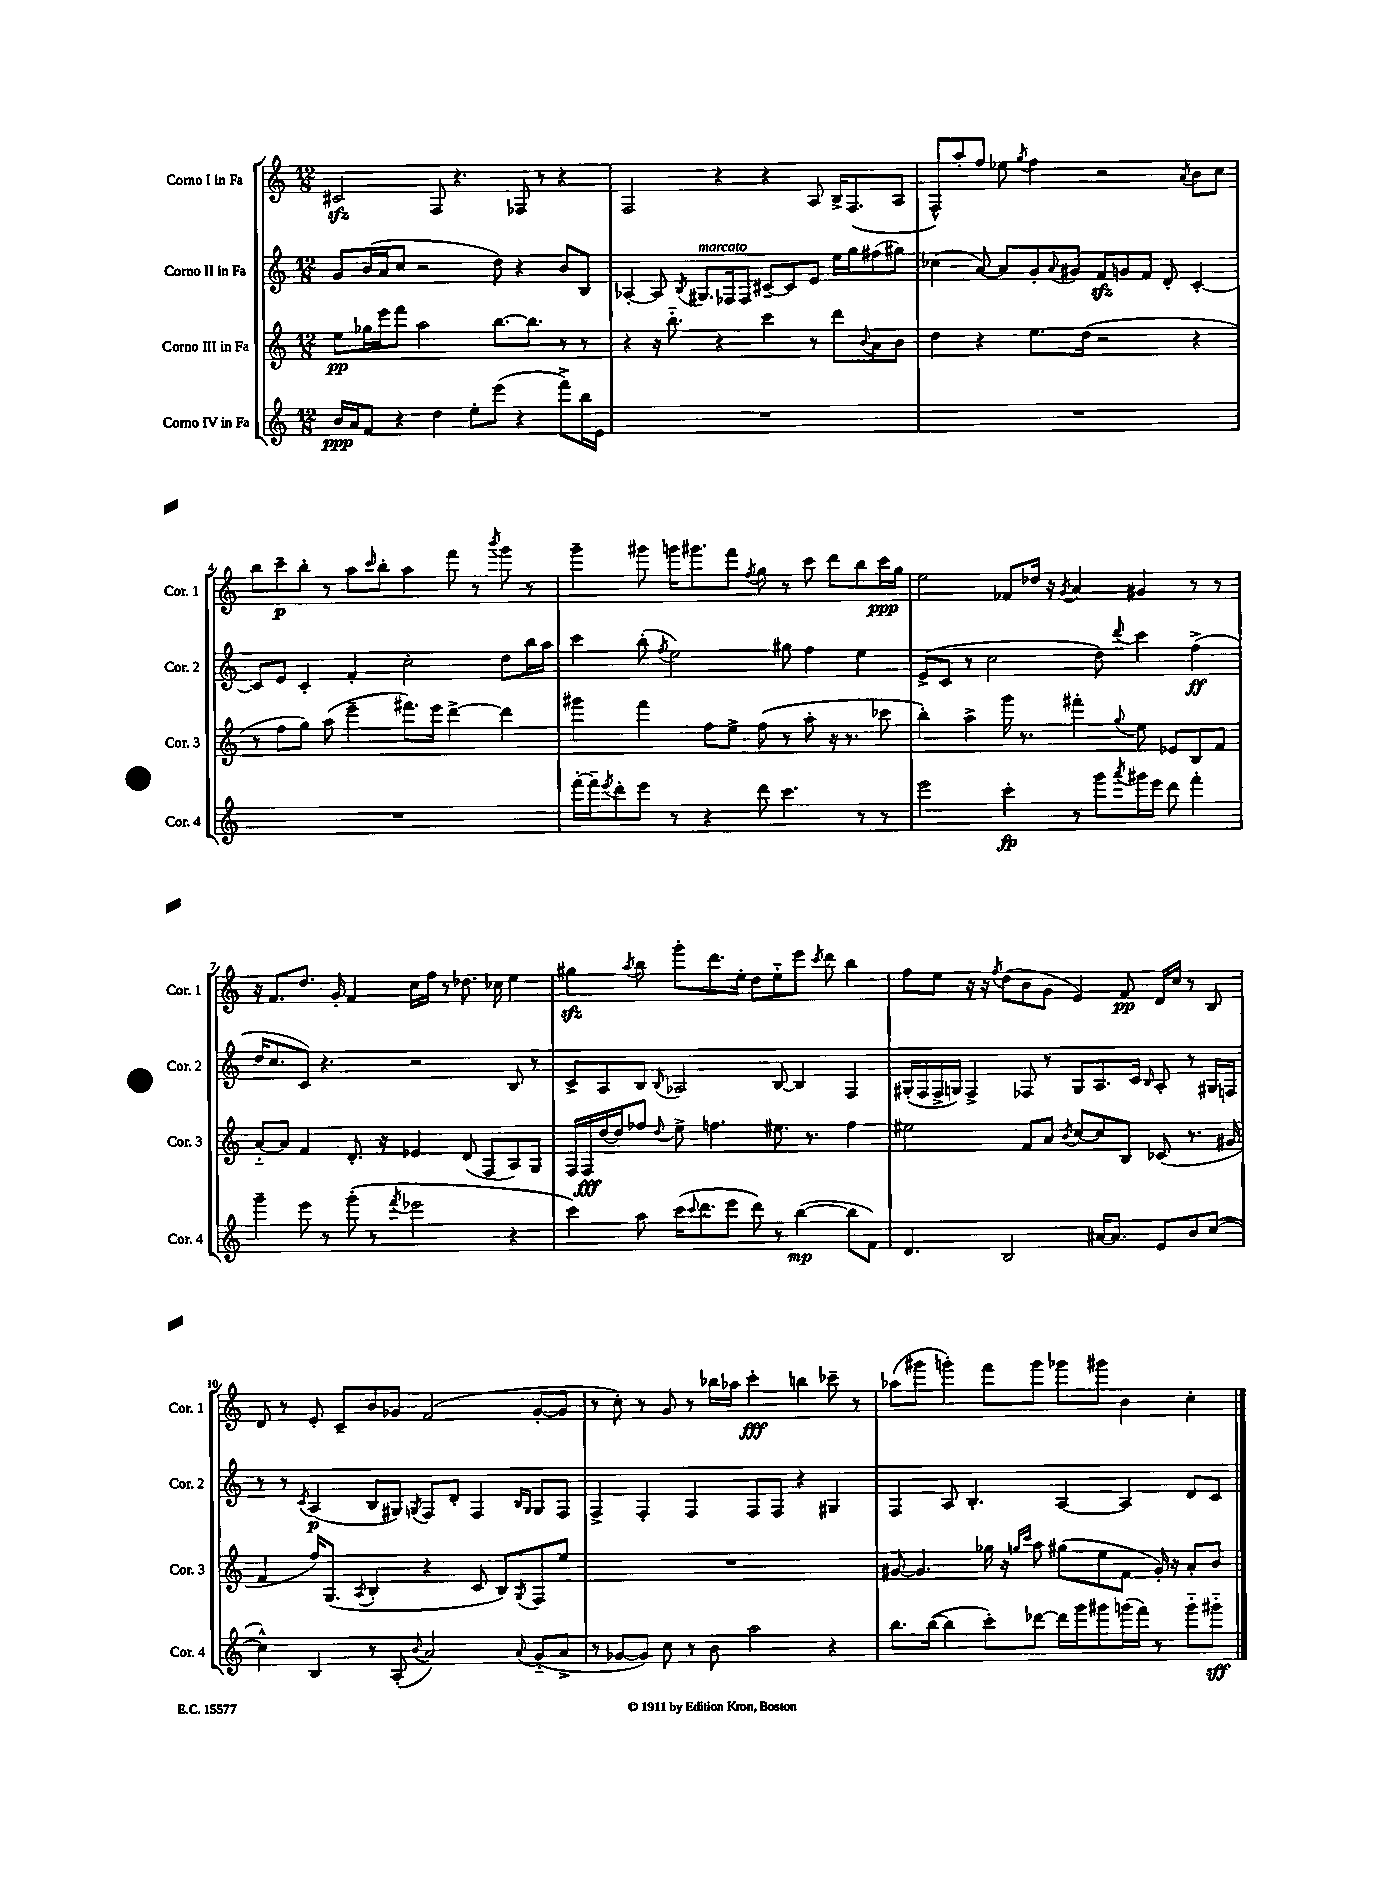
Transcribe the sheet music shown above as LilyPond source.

<<
\new StaffGroup <<
\new Staff = "s0" \with { instrumentName = "Corno I in Fa" shortInstrumentName = "Cor. 1" } {
    \clef treble \key c \major \numericTimeSignature \time 12/8
    cis'2\sfz f8 r4. fes8 r8 r4 |
    f2 r4 r4 a8 b16-> f8.( a8 |
    f8-^) a''8-. f''8 ees''8 \acciaccatura { g''8 } f''4 r2 \acciaccatura { a'8 } b'8 c''8 |
    b''8 c'''8--\p b''8-. r8 a''8 \grace { c'''16 } b''8-. a''4 f'''8 r8 \acciaccatura { b'''8 } g'''8 r8 |
    g'''4-- gis'''8 g'''16 gis'''8. f'''8 \acciaccatura { f''8 } g''8 r8 c'''8 d'''8 b''8 c'''16\ppp g''16 |
    e''2 fes'8 des''16 r16 \acciaccatura { g'8 } a'4 gis'4 r8 r8 |
    r16 f'8. d''8. g'16-. f'4 c''16 f''16 r8 des''8. ces''16 e''4 |
    gis''4\sfz \acciaccatura { a''8 } b''8 g'''8-. d'''8. e''16-. d''8 e''8-_ e'''8 \acciaccatura { c'''8 } d'''8 b''4 |
    f''8 e''8 r16 r16 \acciaccatura { f''8 } d''8( b'8 g'8 e'4) f'8\pp d'16 c''16 r8 b8 |
    d'8 r8 e'8-. c'8-- b'8 ges'8 f'2( ges'8~-. ges'8 |
    r8 c''8-.) r8 g'8 r8 bes''16 aes''16 c'''4-.\fff b''4 ces'''8-- r8 |
    aes''8( gis'''8 g'''4-.) f'''8 g'''8 ges'''8 gis'''8 b'4 c''4-. \bar "|." |
}
\new Staff = "s1" \with { instrumentName = "Corno II in Fa" shortInstrumentName = "Cor. 2" } {
    \clef treble \key c \major \numericTimeSignature \time 12/8
    g'8 b'16( a'16 c''8 r2 d''8) r4 b'8 b8 |
    aes4~-. aes8 \acciaccatura { b8 } gis8.^\markup { \italic "marcato" } fes16 fes8 cis'8~-- cis'8 e'8 e''16 g''16 fis''8( gis''8) |
    ces''4( a'8~) a'8 g'8-. \appoggiatura { a'8 } gis'8 f'8\sfz g'8 f'8 d'8-. c'4~-. |
    c'8 e'8 c'4-. f'4-. c''2-. d''8 b''16 a''16 |
    c'''4 b''8-.( \acciaccatura { f''8 } e''2) gis''8 f''4 e''4 |
    e'8->( c'8 r8 c''2 d''8) \appoggiatura { d'''8 } c'''4 f''4->\ff( |
    d''16 c''8. c'8) r4. r2 b8 r8 |
    c'8-> a8 b8 \appoggiatura { b8 } aes2 b8~ b4 f4 |
    gis16-.( f16 f16-> g16) f4-> fes8 r8 g8 a8. c'16 \grace { b16 } a8-. r8 gis16 f16 |
    r8 r8 \acciaccatura { c'8 } a4\p( b8 gis8) \acciaccatura { g8 } f8 d'8-. f4 \grace { b16 g16 } g8 f8 |
    f4-> f4-. f4 f8 f8 r4 gis4 |
    f4 a8 b4.-. a4~ a4 d'8 c'8 \bar "|." |
}
\new Staff = "s2" \with { instrumentName = "Corno III in Fa" shortInstrumentName = "Cor. 3" } {
    \clef treble \key c \major \numericTimeSignature \time 12/8
    e''8\pp ges''16 e'''16 f'''8 a''2 b''8.~ b''8. r8 r8 |
    r4 r16 b''8.-_ r4 c'''4 r8 d'''8 \appoggiatura { b'8 } a'8 b'8 |
    d''4 r4 e''8. d''16( r2 r4 |
    r8 f''8 g''8) a''8( e'''4-- fis'''8.) e'''16 d'''4~-> d'''4 |
    gis'''4 f'''4 f''8 e''8-> f''8( r8 a''8-. r16 r8. ces'''8 |
    b''4-.) a''4-> g'''16 r8. fis'''4-. \appoggiatura { g''8 } e''8 ees'8 b8 f'8 |
    a'8~-_ a'8 f'4 d'8.-. r16 ees'4 d'8( f8 a8) g8 |
    f16 f16\fff d''16~ d''16 fes''8 \appoggiatura { d''8 } e''8-> f''4. eis''8. r8. f''4 |
    eis''2 f'8 a'8 \acciaccatura { b'8 } c''8~ c''8 b8 ces'8( r8. gis'16 |
    f'4 f''16) g8.( \acciaccatura { a8 } b4-. r4 c'8 b8) \acciaccatura { g8 } f8 e''8 |
    R1. |
    gis'8~ gis'4. ges''16 r16 \grace { g''16 c'''16 } a''8 gis''8( e''8 f'8 gis'16-.) r16 a'8-. b'8 \bar "|." |
}
\new Staff = "s3" \with { instrumentName = "Corno IV in Fa" shortInstrumentName = "Cor. 4" } {
    \clef treble \key c \major \numericTimeSignature \time 12/8
    b'16\ppp a'16 f'8 r4 d''4 e''8-. e'''8( r4 f'''8->) b''16 e'16 |
    R1. |
    R1. |
    R1. |
    f'''16~-. f'''16-- \acciaccatura { e'''8 } d'''8-. e'''8 r8 r4 d'''8 c'''4. r8 r8 |
    e'''2 c'''4-.\fp r8 g'''8 \acciaccatura { a'''8 } gis'''16 e'''16 d'''8 f'''4-. |
    g'''4-- e'''8 r8 g'''8-.( r8 \acciaccatura { f'''8 } ees'''2 r4 |
    c'''4) a''8 c'''16( \appoggiatura { c'''8 } d'''8. e'''8 d'''8) r8 b''4~\mp( b''8 f'8) |
    d'4. b2 ais'16~ ais'8. e'8 b'8 c''8~( |
    c''4-^) b4 r8 a8-.( \appoggiatura { b'8 } a'2) \appoggiatura { a'8 } g'8-_( a'8-> |
    r8 ges'8~ ges'8) c''8 r8 b'8 a''2 r4 |
    b''8. b''16~( b''4 c'''8-.) des'''8~ des'''16 g'''16 gis'''8 g'''16( f'''16) r8 g'''8-_ gis'''8-_\sff \bar "|." |
}
>>
>>
